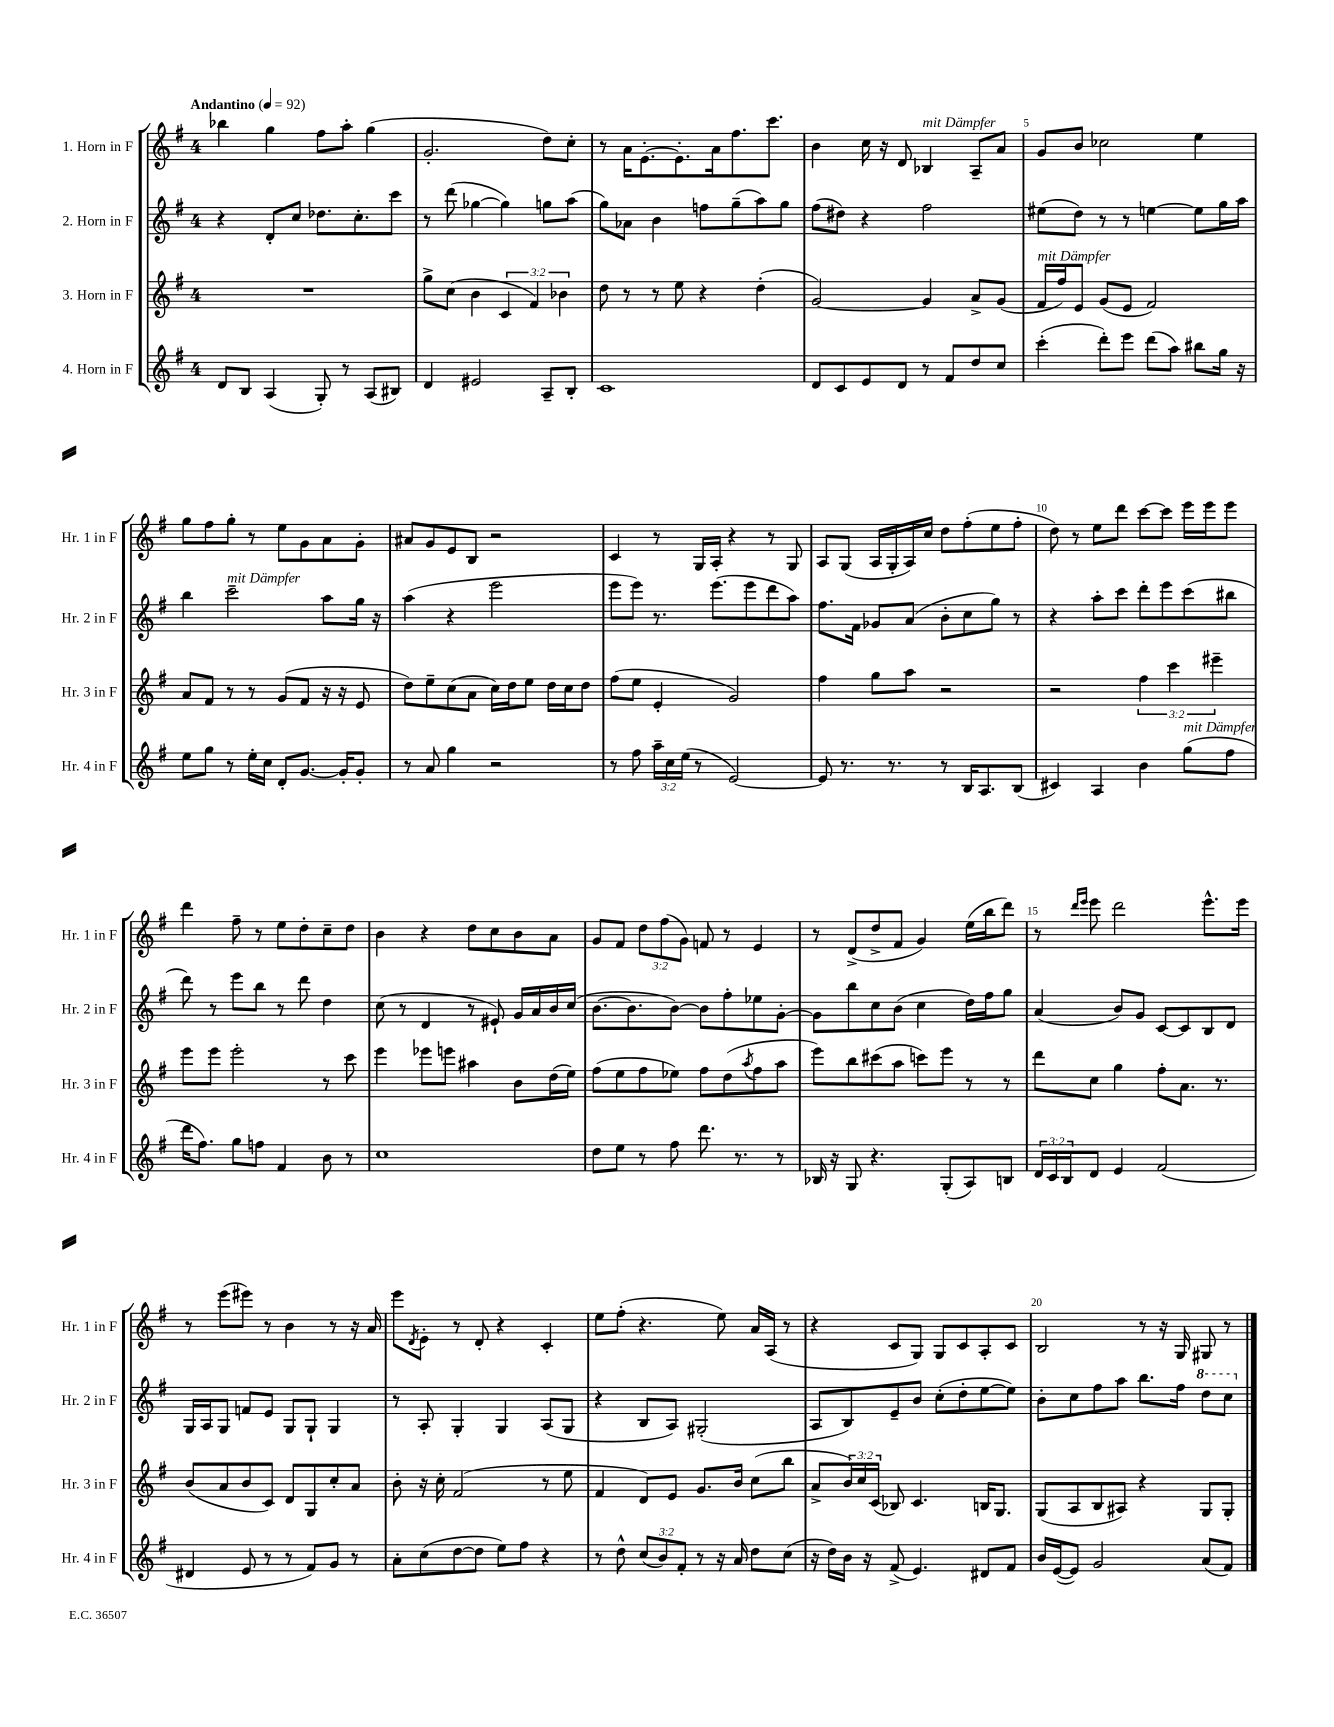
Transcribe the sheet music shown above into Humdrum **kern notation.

**kern	**kern	**kern	**kern
*part4	*part3	*part2	*part1
*staff4	*staff3	*staff2	*staff1
*I"4. Horn in F	*I"3. Horn in F	*I"2. Horn in F	*I"1. Horn in F
*I'Hr. 4 in F	*I'Hr. 3 in F	*I'Hr. 2 in F	*I'Hr. 1 in F
*clefG2	*clefG2	*clefG2	*clefG2
*k[f#]	*k[f#]	*k[f#]	*k[f#]
*M4/4	*M4/4	*M4/4	*M4/4
*MM92	*MM92	*MM92	*MM92
=1	=1	=1	=1
!	!	!	!LO:TX:a:B:t=Andantino
8d/L	1r	4r	4bb-X\
8B/J	.	.	.
(4A/	.	8d'/L	4gg\
.	.	8cc/J	.
8G'/)	.	8.dd-X\L	8ff#\L
8r	.	.	8aa'\J
.	.	8.cc'\	.
(8A/L	.	.	(4gg\
8B#X/J)	.	8ccc\J	.
=2	=2	=2	=2
4d/	8gg^\L	8r	2.g'/
.	(8cc\J	(8ddd\	.
2e#X/	4b\	[4gg-X\	.
.	6c/	4gg-\])	.
.	6f#/)	.	.
8A~/L	.	8ggn\L	8dd\L)
.	6b-X\	.	.
8B'/J	.	(8aa\J	8cc'\J
=3	=3	=3	=3
1c	8dd\	8gg\L)	8r
.	8r	8a-X\J	16a\KL
.	.	.	[8.e'\
.	8r	4b\	.
.	8ee\	.	8.e'\]
.	4r	8ffn\L	.
.	.	.	16a\k
.	.	(8gg~\	8.ff#\
.	(4dd'\	8aa\)	.
.	.	.	8.ccc\J
.	.	8gg\J	.
=4	=4	=4	=4
8d/L	[2g/)	(8ff#\L	4b\
8c/	.	8dd#X\J)	.
8e/	.	4r	16cc\
.	.	.	16r
8d/J	.	.	8d/
!	!	!	!LO:TX:a:i:t=mit Dämpfer
8r	4g/]	2ff#\	4B-X/
8f#/L	.	.	.
8dd/	8a^/L	.	8A~/L
8cc/J	(8g/J	.	8a/J
=5	=5	=5	=5
!	!LO:TX:a:i:t=mit Dämpfer	!	!
(4ccc'\	16f#/LL	(8ee#X\L	8g/L
.	16ff#/J)	.	.
.	8e/J	8dd\J)	8b/J
8ddd'\L)	(8g/L	8r	2cc-X\
8eee\J	8e/J	8r	.
(8ddd\L	2f#/)	[4een\	.
8aa\J)	.	.	.
8bb#X\L	.	8ee\L]	4ee\
16gg\Jk	.	16gg\L	.
16r	.	16aa\JJ	.
!!LO:LB:g=z
=6	=6	=6	=6
8ee\L	8a/L	4bb\	8gg\L
8gg\J	8f#/J	.	8ff#\
!	!	!LO:TX:a:i:t=mit Dämpfer	!
8r	8r	2ccc~\	8gg'\J
16ee'\LL	8r	.	8r
16cc\JJ	.	.	.
8d'/L	(8g/L	.	8ee\L
[8.g/J	8f#/J	.	8g\
.	16r	8aa\L	8a\
16g'/KL]	16r	.	.
8g'/J	8e/	16gg\Jk	8g'\J
.	.	16r	.
=7	=7	=7	=7
8r	8dd\L)	(4aa\	8a#X/L
8a/	8ee~\	.	8g/
4gg\	(8cc\	4r	8e/
.	8a\J	.	8B/J
2r	16cc\LL)	2eee\	2r
.	16dd\J	.	.
.	8ee\J	.	.
.	16dd\LL	.	.
.	16cc\J	.	.
.	8dd\J	.	.
=8	=8	=8	=8
8r	(8ff#\L	8eee\L	4c/
8ff#\	8ee\J	8eee\J)	.
24aa~\LL	4e'/	8.r	8r
24cc\	.	.	.
(24ee\JJ	.	.	.
8r	.	.	16G/LL
.	.	(8.eee\L	16A'/JJ
[2e/)	2g/)	.	4r
.	.	8eee\	.
.	.	8ddd\	8r
.	.	8aa\J)	8G/
=9	=9	=9	=9
8e/]	4ff#\	8.ff#\L	8A/L
8.r	.	.	(8G/J
.	.	16f#\Jk	.
.	8gg\L	8g-X/L	16A/LL
8.r	.	.	16G'/
.	8aa\J	(8a/J	16A/)
.	.	.	16cc/JJ
8r	2r	8b'\L	8dd\L
16B/KL	.	8cc\	(8ff#'\
8.A/	.	.	.
.	.	8gg\J)	8ee\
(8B/J	.	8r	8ff#'\J
=10	=10	=10	=10
4c#X/)	2r	4r	8dd\)
.	.	.	8r
4A/	.	8aa'\L	8ee\L
.	.	8ccc\J	8ddd\J
4b\	6ff#\	8ddd'\L	[8ccc\L
.	.	8eee\	8ccc\J]
.	6ccc\	.	.
!LO:TX:a:i:t=mit Dämpfer	!	!	!
(8gg\L	.	(8ccc\	16eee\LL
.	.	.	16eee\J
.	6eee#X~\	.	.
8ff#\J	.	8bb#X\J	8eee\J
!!LO:LB:g=z
=11	=11	=11	=11
16ddd\KL	8eee\L	8ddd\)	4ddd\
8.ff#\J)	.	.	.
.	8eee\J	8r	.
8gg\L	2eee'\	8eee\L	8ff#~\
8ffn\J	.	8bb\J	8r
4f#/	.	8r	8ee\L
.	.	8ddd\	8dd'\
8b\	8r	4dd\	8cc~\
8r	8ccc\	.	8dd\J
=12	=12	=12	=12
1cc	4eee\	(8cc\	4b\
.	.	8r	.
.	8eee-X\L	4d/	4r
.	8eeen\J	.	.
.	4aa#X\	8r	8dd\L
.	.	8e#X`/)	8cc\
.	8b\L	16g/LL	8b\
.	.	16a/	.
.	(16dd\L	16b/	8a\J
.	16ee\JJ)	(16cc/JJ	.
=13	=13	=13	=13
8dd\L	(8ff#\L	[8.b\L	8g/L
8ee\J	8ee\	.	8f#/J
.	.	8.b\]	.
8r	8ff#\	.	12dd\L
.	.	.	(12ff#\
8ff#\	8ee-X\J)	[8b\J)	.
.	.	.	12g\J)
8.ddd\	8ff#\L	8b\L]	8fn/
.	(8dd\	8ff#'\	8r
8.r	.	.	.
.	8qaa/	.	.
.	8ff#\	8ee-X\	4e/
8r	8aa\J	[8g'\J	.
=14	=14	=14	=14
16B-X/	8eee\L)	8g\L]	8r
16r	.	.	.
8G/	8bb\	8bb\	(8d^/L
4.r	(8ccc#X\	8cc\	8dd^/
.	8aa\J	(8b\J	8f#/J
.	8cccn\L)	4cc\	4g/)
(8G'/L	8eee\J	.	.
8A/)	8r	16dd\LL)	(16ee\LL
.	.	16ff#\J	16bb\J
8Bn/J	8r	8gg\J	8ddd\J)
=15	=15	=15	=15
24d/LL	8ddd\L	(4a/	8r
24c/	.	.	.
24B/J	.	.	.
.	.	.	16qqddd/LL
.	.	.	16qqeee/JJ
8d/J	8cc\J	.	8eee\
4e/	4gg\	8b/L)	2ddd\
.	.	8g/J	.
(2f#/	8ff#'\L	[8c/L	.
.	8.a\J	8c/]	.
.	.	8B/	8.eee^^\L
.	8.r	.	.
.	.	8d/J	.
.	.	.	16eee\Jk
!!LO:LB:g=z
=16	=16	=16	=16
4d#X/	(8b/L	16G/LL	8r
.	.	16A/J	.
.	8a/	8G/J	(8eee\L
8e/	8b/	8fn/L	8eee#X\J)
8r	8c/J)	8e/J	8r
8r	8d/L	8G/L	4b\
8f#/L)	8G/	8G`/J	.
8g/J	8cc'/	4G/	8r
8r	8a/J	.	16r
.	.	.	16a/
=17	=17	=17	=17
8a'\L	8b'\	8r	8eee\L
.	.	.	8qd/
(8cc\	16r	8A'/	8e'\J
.	16cc'\	.	.
[8dd\	(2f#/	4G'/	8r
8dd\J]	.	.	8d'/
8ee\L)	.	4G/	4r
8ff#\J	.	.	.
4r	8r	(8A/L	4c'/
.	8ee\	8G/J	.
=18	=18	=18	=18
8r	4f#/	4r	8ee\L
8dd^^\	.	.	(8ff#'\J
(12cc/L	8d/L)	8B/L	4.r
12b/)	.	.	.
.	8e/J	8A/J)	.
12f#'/J	.	.	.
8r	8.g/L	(2G#X'/	.
16r	.	.	8ee\)
16a/	16b/Jk	.	.
8dd\L	(8cc\L	.	16a/LL
.	.	.	(16A/JJ
(8cc\J	8bb\J	.	8r
=19	=19	=19	=19
16r	8a^/L	8A/L	4r
16dd\LL)	.	.	.
16b\JJ	24b/L)	8B/)	.
.	24cc/	.	.
16r	.	.	.
.	(24c/JJ	.	.
(8f#^/	8B-X/)	8e~/	8c/L
4.e/)	4.c/	8b/J	8G/J)
.	.	(8cc'\L	8G/L
.	.	8dd'\	8c/
8d#X/L	16Bn/KL	[8ee\	8A'/
.	8.G/J	.	.
8f#/J	.	8ee\J])	8c/J
=20	=20	=20	=20
16b/LL	(8G/L	8b'\L	2B/
([16e/J	.	.	.
8e/J])	8A/	8cc\	.
2g/	8B/	8ff#\	.
.	8A#X/J)	8aa\J	.
.	4r	8.bb\L	8r
.	.	.	16r
.	.	16ff#\Jk	16G/
*	*	*8va	*
(8a/L	8G/L	8ddd\L	8G#X/
8f#/J)	8G'/J	8ccc\J	8r
*	*	*X8va	*
==	==	==	==
*-	*-	*-	*-
